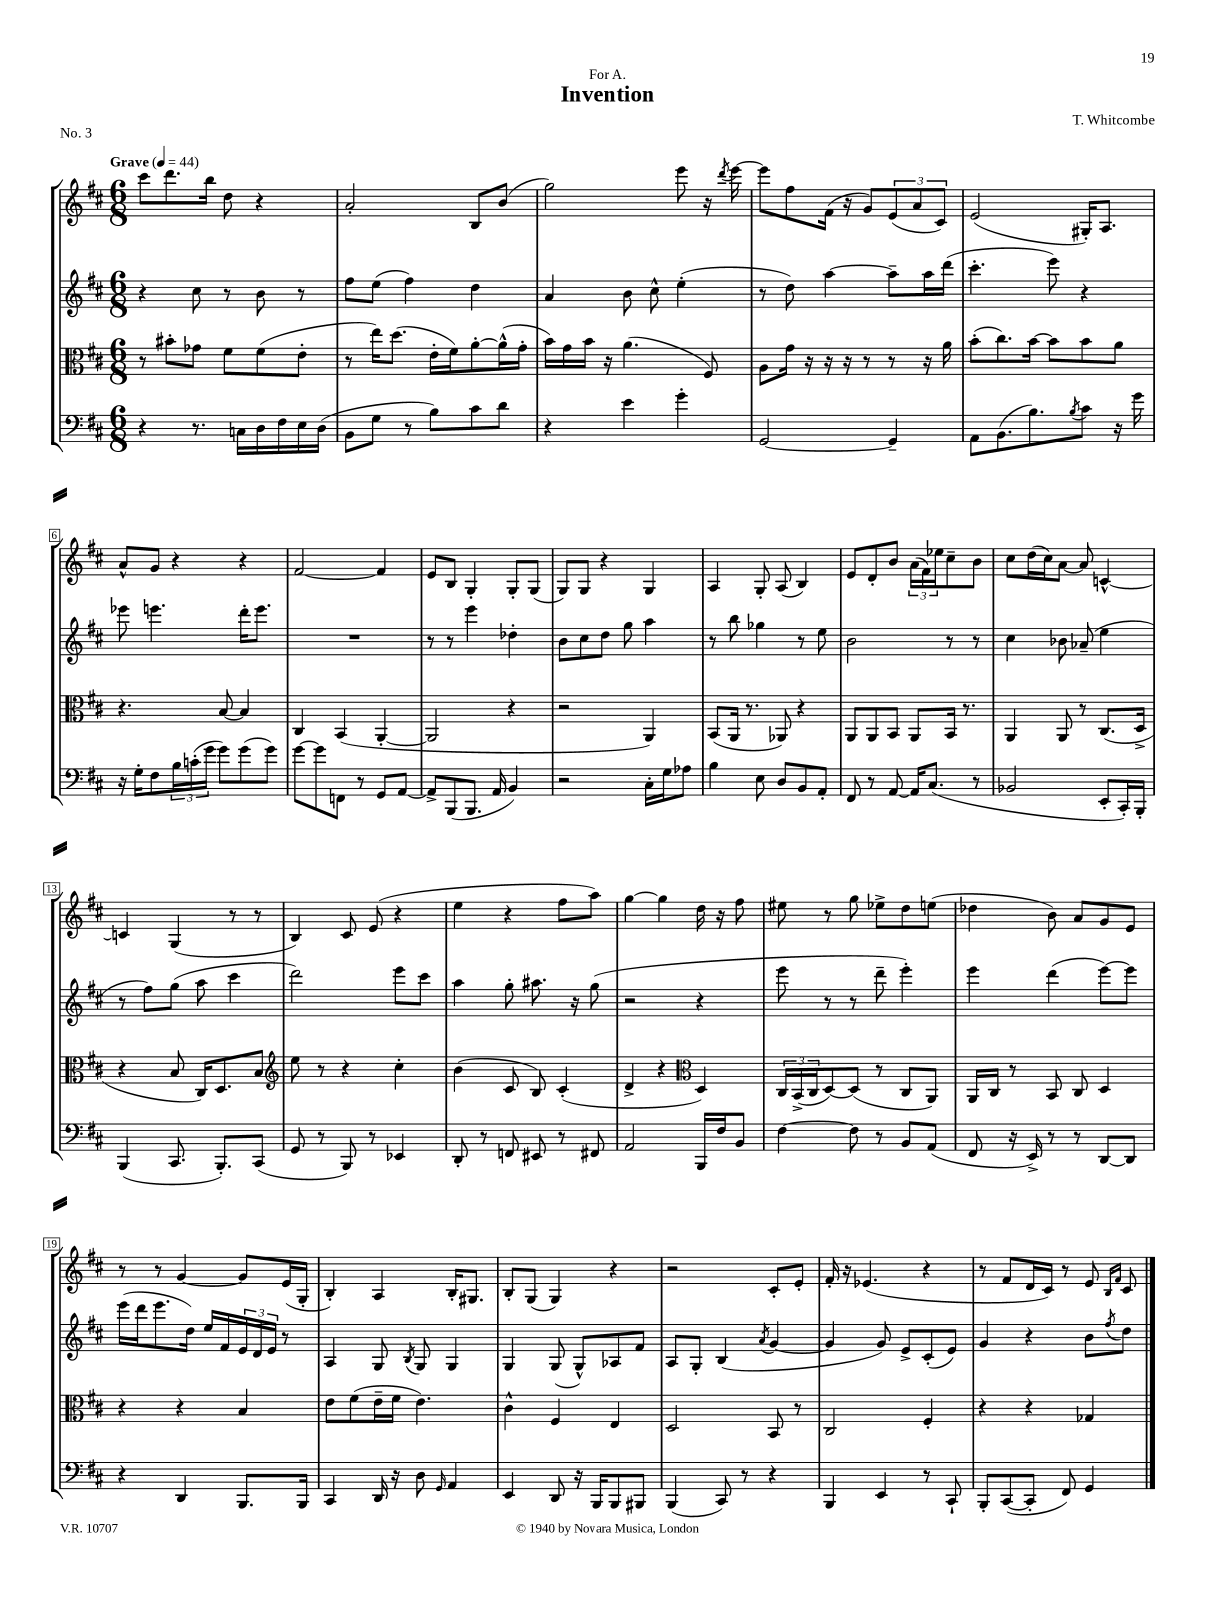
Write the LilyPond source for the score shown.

\header { title = "Invention" composer = "T. Whitcombe" dedication = "For A." piece = "No. 3" }
<<
\new StaffGroup <<
\new Staff = "s0" {
    \clef treble \key d \major \numericTimeSignature \time 6/8 \tempo "Grave" 4 = 44
    cis'''8 d'''8. b''16 d''8 r4 |
    a'2-. b8 b'8( |
    g''2) e'''8 r16 \acciaccatura { d'''8 } e'''16~ |
    e'''8 fis''8 fis'16( r16 g'8) \tuplet 3/2 { e'8( a'8 cis'8) } |
    e'2( gis16-.) a8. |
    a'8-^ g'8 r4 r4 |
    fis'2~ fis'4 |
    e'8 b8 g4-. g8-. g8( |
    g8) g8 r4 g4 |
    a4 g8-. a8( b4) |
    e'8 d'8-. b'8 \tuplet 3/2 { a'16( fis'16) ees''16 } cis''8-- b'8 |
    cis''8 d''16( cis''16) a'8~ a'8 c'4~-^ |
    c'4 g4( r8 r8 |
    b4) cis'8 e'8( r4 |
    e''4 r4 fis''8 a''8) |
    g''4~ g''4 d''16 r16 fis''8 |
    eis''8 r8 g''8 ees''8-> d''8 e''8( |
    des''4 b'8) a'8 g'8 e'8 |
    r8 r8 g'4~ g'8 e'16( g16-. |
    b4-.) a4 b16-. gis8. |
    b8-. g8( g4) r4 |
    r2 cis'8-. e'8-. |
    fis'16-. r16 ees'4.( r4 |
    r8 fis'8 d'16 cis'16) r8 e'8 \grace { b16 fis'16 } cis'8 \bar "|." |
}
\new Staff = "s1" {
    \clef treble \key d \major \numericTimeSignature \time 6/8
    r4 cis''8 r8 b'8 r8 |
    fis''8 e''8( fis''4) d''4 |
    a'4 b'8 cis''8-^ e''4-.( |
    r8 d''8) a''4~ a''8-- a''16 d'''16( |
    cis'''4.-. e'''8) r4 |
    ees'''8 e'''4. d'''16-. e'''8. |
    R2. |
    r8 r8 e'''4 des''4-. |
    b'8 cis''8 d''8 g''8 a''4 |
    r8 b''8 ges''4 r8 e''8 |
    b'2 r8 r8 |
    cis''4 bes'8 aes'8--( e''4 |
    r8 fis''8) g''8( a''8 cis'''4 |
    d'''2) e'''8 cis'''8 |
    a''4 g''8-. ais''8. r16 g''8( |
    r2 r4 |
    e'''8 r8 r8 d'''8-- e'''4-.) |
    e'''4 d'''4( e'''8~) e'''8 |
    e'''16( d'''16 e'''8. d''16) e''16 fis'16 \tuplet 3/2 { e'16 d'16 e'16 } r8 |
    a4 g8 \acciaccatura { b8 } g8 g4 |
    g4 g8( g8-^) aes8 fis'8 |
    a8 g8-. b4( \acciaccatura { a'8 } g'4~ |
    g'4 g'8) e'8-> cis'8-.( e'8) |
    g'4 r4 b'8 \acciaccatura { fis''8 } d''8 \bar "|." |
}
\new Staff = "s2" {
    \clef alto \key d \major \numericTimeSignature \time 6/8
    r8 bis'8-. ges'8 fis'8 fis'8( e'8-. |
    r8 e''16) d''8.( e'16-. fis'16) a'8~-. a'16-^( g'16-. |
    b'16) g'16 b'16 r16 a'4.( fis8) |
    a8 g'16 r16 r16 r16 r8 r8 r16 a'16 |
    b'8-.( cis''8.) b'16~ b'8 b'8 a'8 |
    r4. b8~ b4 |
    cis4 b,4( a,4~-. |
    a,2 r4 |
    r2 a,4) |
    b,8( a,16 r8. aes,8) r4 |
    a,8 a,8 b,8 a,8 b,16 r8. |
    a,4 a,8 r8 cis8.( d16-> |
    r4 b8 cis16) d8. b8 |
    \clef treble e''8 r8 r4 cis''4-. |
    b'4( cis'8 b8) cis'4-.( |
    d'4-> r4 \clef alto d4) |
    \tuplet 3/2 { cis16 b,16->( cis16 } d8~) d8( r8 cis8 a,8) |
    a,16 cis16 r8 b,8 cis8 d4 |
    r4 r4 b4 |
    e'8 fis'8( e'16-- fis'16 e'4.) |
    cis'4-^ fis4 e4 |
    d2 b,8 r8 |
    cis2 fis4-. |
    r4 r4 ges4 \bar "|." |
}
\new Staff = "s3" {
    \clef bass \key d \major \numericTimeSignature \time 6/8
    r4 r8. c16 d16 fis16 e16 d16( |
    b,8 g8 r8 b8) cis'8 d'8 |
    r4 e'4 g'4-. |
    g,2~ g,4-- |
    a,8 b,8.( b8.) \acciaccatura { b8 } cis'8 r16 g'16 |
    r16 g16-. fis8 \tuplet 3/2 { b16 c'16-.( g'16 } g'8) g'8( g'8) |
    g'8~ g'8 f,8 r8 g,8 a,8~ |
    a,8-> b,,8( b,,8. a,16 b,4) |
    r2 cis16-. g16 aes8 |
    b4 e8 d8 b,8 a,8-. |
    fis,8 r8 a,8~ a,16 cis8.( r8 |
    bes,2 e,8-. cis,16-.) b,,16-. |
    b,,4( cis,8. b,,8.-.) cis,8( |
    g,8 r8 b,,8) r8 ees,4 |
    d,8-. r8 f,8 eis,8 r8 fis,8 |
    a,2 b,,16 fis16 b,8 |
    fis4~ fis8 r8 b,8 a,8( |
    fis,8 r16 e,16->) r8 r8 d,8~ d,8 |
    r4 d,4 b,,8. b,,16 |
    cis,4 d,16 r16 d8 \grace { g,16 } a,4 |
    e,4 d,8 r16 b,,16 b,,8 bis,,8 |
    b,,4( cis,8) r8 r4 |
    b,,4 e,4 r8 cis,8-! |
    b,,8-. cis,8~( cis,8-. fis,8) g,4 \bar "|." |
}
>>
>>
\layout { \context { \Score \override BarNumber.stencil = #(make-stencil-boxer 0.1 0.3 ly:text-interface::print) } }
